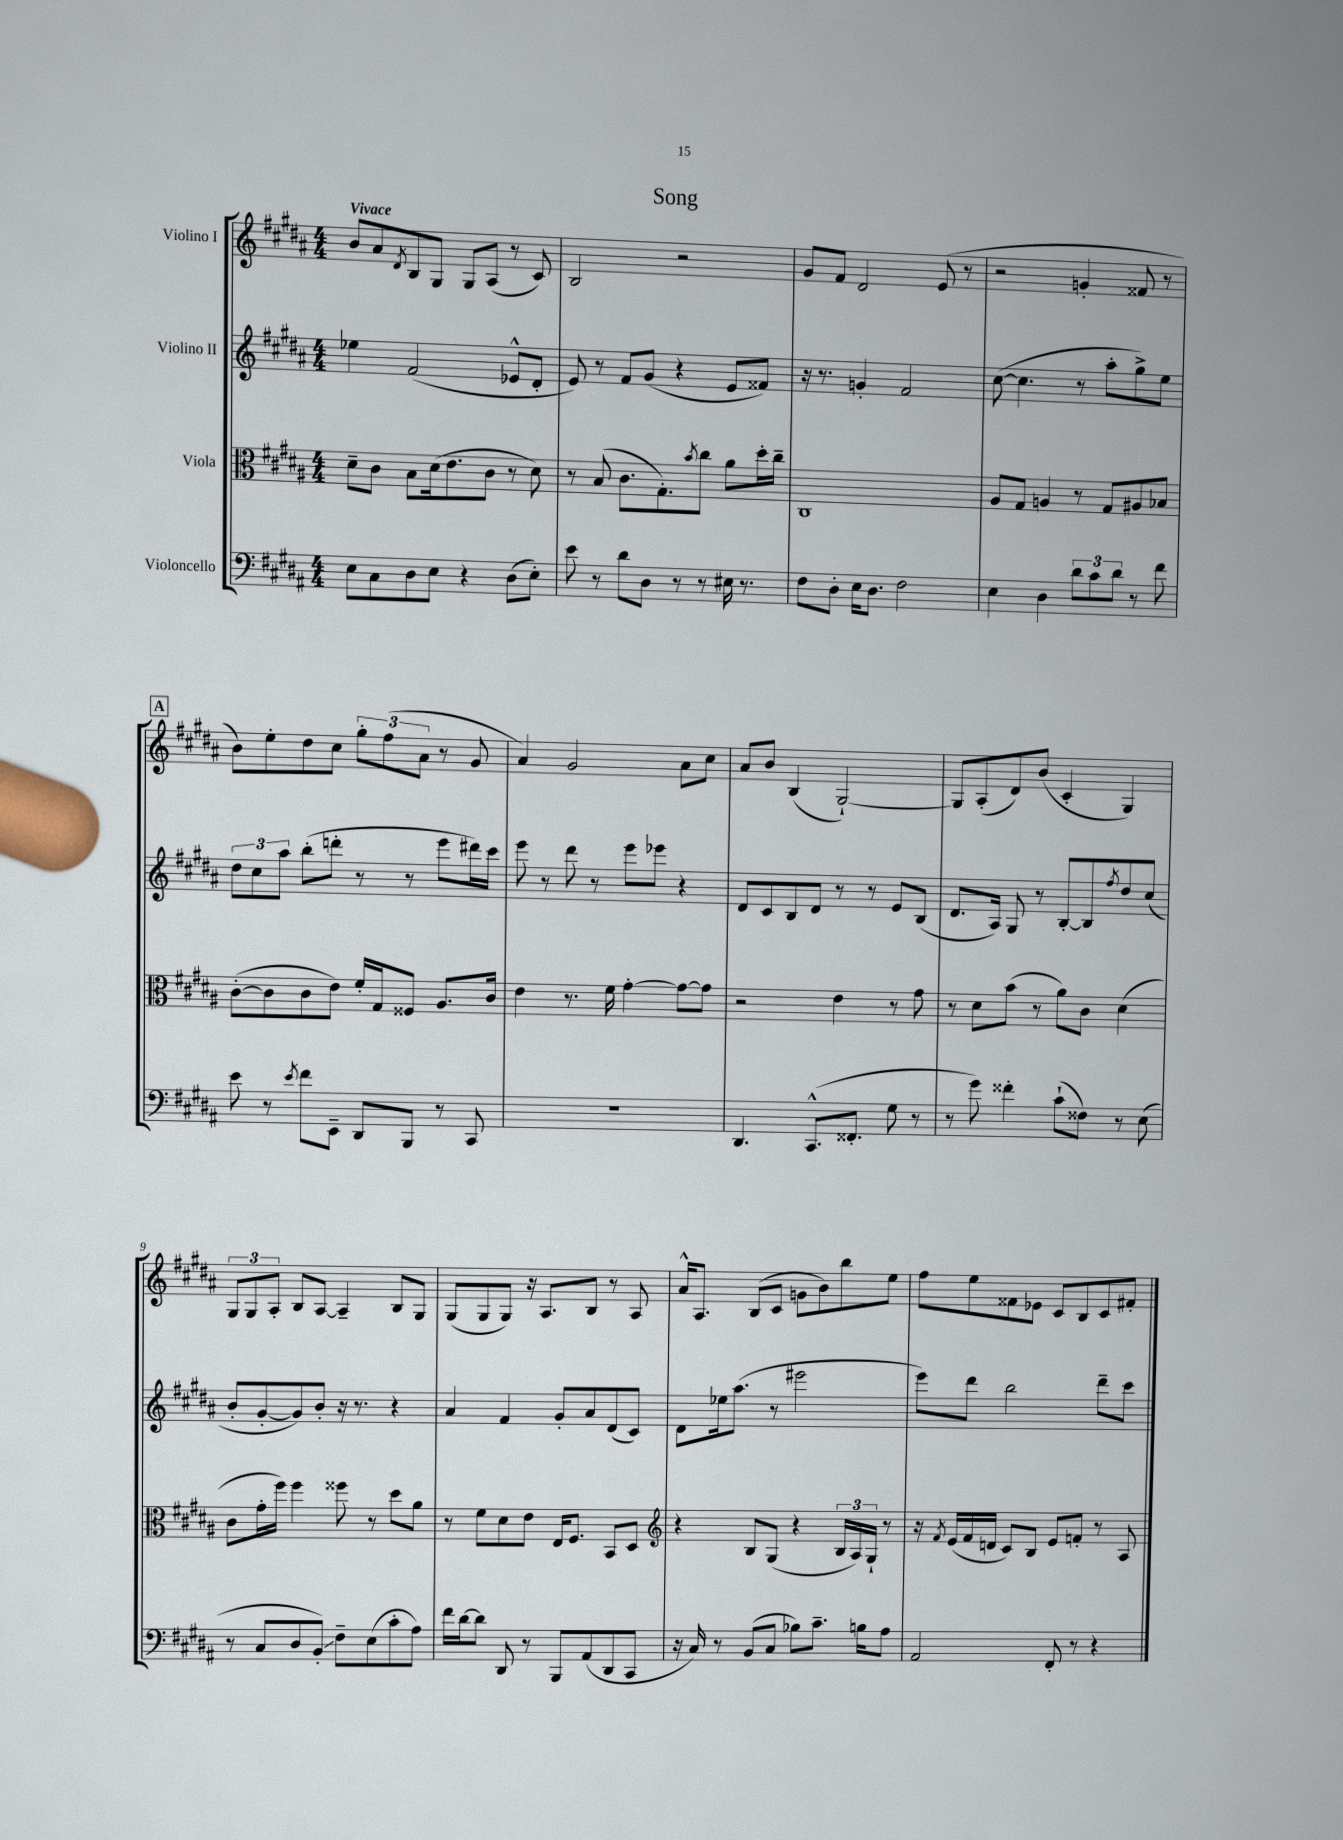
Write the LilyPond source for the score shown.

\header { title = "Song" }
<<
\new StaffGroup <<
\new Staff = "s0" \with { instrumentName = "Violino I" } {
    \clef treble \key b \major \numericTimeSignature \time 4/4 \tempo "Vivace"
    b'8 ais'8 \acciaccatura { dis'8 } b8 gis8 gis8 ais8( r8 cis'8) |
    b2 r2 |
    gis'8 fis'8 dis'2 e'8( r8 |
    r2 g'4-. fisis'8 r8 |
    \mark \markup { \box "A" } b'8) e''8-. dis''8 cis''8 \tuplet 3/2 { gis''8-. fis''8( ais'8 } r8 gis'8 |
    ais'4) gis'2 ais'8 cis''8 |
    ais'8 b'8 b4( gis2~-!) |
    gis8 ais8-.( dis'8) b'8( cis'4-. gis4) |
    \tuplet 3/2 { gis8 gis8 ais8-. } b8 ais8~ ais4-- b8 gis8 |
    gis8( gis8 gis8) r16 ais8. b8 r8 ais8 |
    ais'16-^ ais8. b8( cis'8 g'8 b'8) b''8 e''8 |
    fis''8 e''8 fisis'8 ees'8 cis'8 b8 cis'8 fis'8-. \bar "|." |
}
\new Staff = "s1" \with { instrumentName = "Violino II" } {
    \clef treble \key b \major \numericTimeSignature \time 4/4
    ees''4 fis'2( ees'8-^ dis'8-. |
    e'8) r8 fis'8 gis'8( r4 e'8 fisis'8) |
    r16 r8. g'4-. fis'2 |
    cis''8~( cis''4. r8 ais''8-. gis''8->) e''8 |
    \mark \markup { \box "A" } \tuplet 3/2 { dis''8 cis''8 ais''8 } b''8-.( d'''8-. r8 r8 e'''8 dis'''16) cis'''16 |
    e'''8 r8 dis'''8 r8 e'''8 ees'''8 r4 |
    dis'8 cis'8 b8 dis'8 r8 r8 e'8 b8( |
    dis'8. ais16) gis8 r8 b8~-. b8 \acciaccatura { fis''8 } dis''8 cis''8( |
    b'8-. gis'8~-. gis'8) b'8-. r16 r8. r4 |
    ais'4 fis'4 gis'8-. ais'8 dis'8( cis'8) |
    dis'8 ees''16 ais''8.( r8 eis'''2 |
    e'''8) dis'''8 b''2 dis'''8-- cis'''8 \bar "|." |
}
\new Staff = "s2" \with { instrumentName = "Viola" } {
    \clef alto \key b \major \numericTimeSignature \time 4/4
    dis'8-- cis'8 b8 dis'16( e'8. cis'8 r8 dis'8) |
    r8 b8( cis'8. gis8.-.) \acciaccatura { b'8 } cis''8 ais'8 dis''16-. cis''16-- |
    cis1 |
    ais8 gis8 a4 r8 gis8 ais8 bes8 |
    \mark \markup { \box "A" } cis'8~-.( cis'8 cis'8 e'8) fis'16-. gis16 fisis8 ais8. cis'16 |
    e'4 r8. fis'16 gis'4~-. gis'8~ gis'8 |
    r2 e'4 r8 gis'8 |
    r8 dis'8 b'8( r8 ais'8) cis'8 dis'4( |
    cis'8 gis'16-. fis''16) fis''4 fisis''8 r8 dis''8 ais'8 |
    r8 fis'8 dis'8 e'8 e16 fis8. b,8 dis8 |
    \clef treble r4 b8 gis8( r4 \tuplet 3/2 { b16 ais16) gis16-! } r8 |
    r16 \acciaccatura { fis'8 } e'16( fis'16 d'16 cis'8) b8 e'8 f'8-. r8 ais8 \bar "|." |
}
\new Staff = "s3" \with { instrumentName = "Violoncello" } {
    \clef bass \key b \major \numericTimeSignature \time 4/4
    e8 cis8 dis8 e8 r4 dis8( e8-.) |
    e'8 r8 dis'8 dis8 r8 r8 eis16 r8. |
    fis8 dis8-. e16 dis8. fis2 |
    e4 dis4 \tuplet 3/2 { dis'8 cis'8 dis'8 } r8 fis'8 |
    \mark \markup { \box "A" } e'8 r8 \acciaccatura { e'8 } fis'8 e,8-- dis,8 b,,8 r8 cis,8 |
    R1 |
    dis,4. cis,8.-^( fisis,8.-. gis8 r8 |
    r8 gis'8) fisis'4-. cis'8-!( fisis8) r8 e8( |
    r8 cis8 dis8 b,8-.\glissando) fis8-- e8( cis'8-. ais8) |
    fis'16 dis'16~ dis'8 dis,8 r8 b,,8 ais,8( dis,8 cis,8 |
    r16 cis16) r8 b,8( cis8 bes8) cis'8.-- b16 ais8 |
    ais,2 fis,8-. r8 r4 \bar "|." |
}
>>
>>
